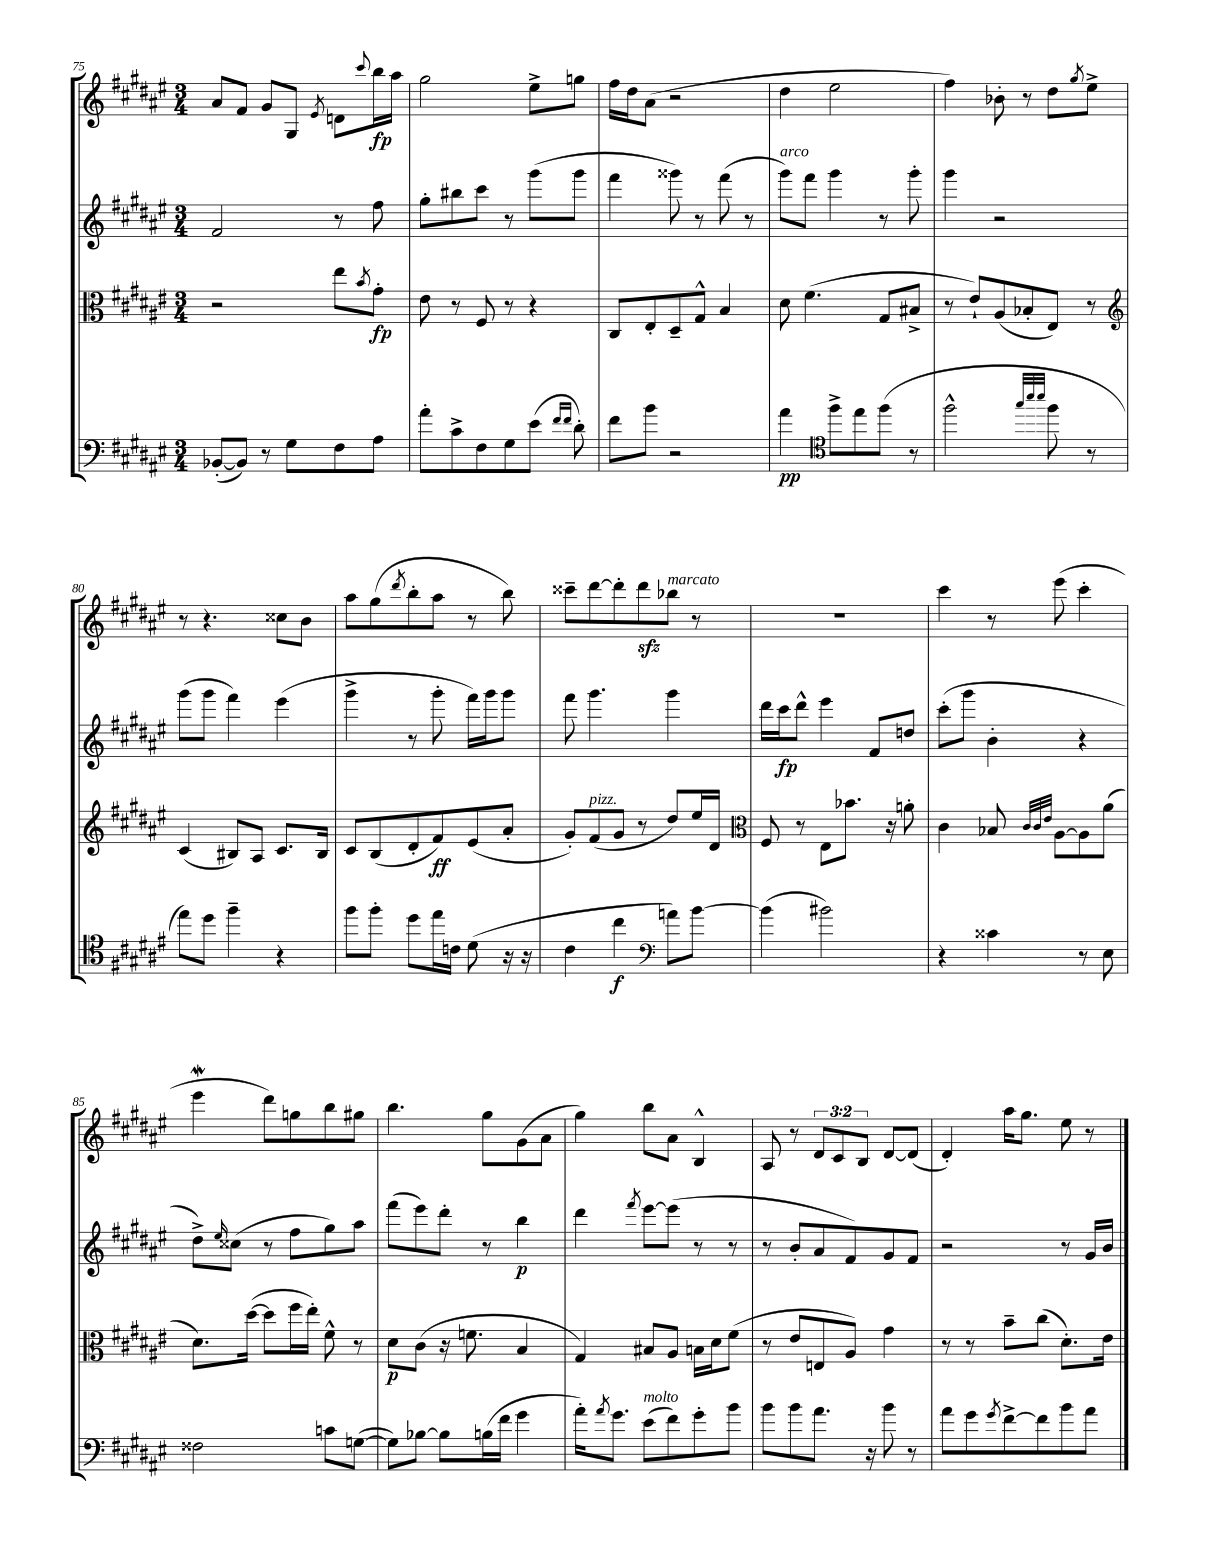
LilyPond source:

<<
\new StaffGroup <<
\new Staff = "s0" {
    \clef treble \key fis \major \numericTimeSignature \time 3/4 \override Staff.TupletNumber.text = #tuplet-number::calc-fraction-text
    ais'8 fis'8 gis'8 gis8 \acciaccatura { eis'8 } d'8 \appoggiatura { cis'''8 } b''16\fp ais''16 |
    gis''2 eis''8-> g''8 |
    fis''16 dis''16 ais'8( r2 |
    dis''4 eis''2 |
    fis''4) bes'8-. r8 dis''8 \acciaccatura { gis''8 } eis''8-> |
    r8 r4. cisis''8 b'8 |
    ais''8 gis''8( \acciaccatura { dis'''8 } b''8-. ais''8 r8 b''8) |
    cisis'''8-- dis'''8~ dis'''8-. dis'''8\sfz bes''8^\markup { \italic "marcato" } r8 |
    R2. |
    cis'''4 r8 eis'''8( cis'''4-. |
    eis'''4\mordent dis'''8) g''8 b''8 gis''8 |
    b''4. gis''8 gis'8( ais'8 |
    gis''4) b''8 ais'8 b4-^ |
    ais8 r8 \tuplet 3/2 { dis'8 cis'8 b8 } dis'8~ dis'8( |
    dis'4-.) ais''16 gis''8. eis''8 r8 \bar "|." |
}
\new Staff = "s1" {
    \clef treble \key fis \major \numericTimeSignature \time 3/4
    fis'2 r8 fis''8 |
    gis''8-. bis''8 cis'''8 r8 gis'''8( gis'''8 |
    fis'''4 gisis'''8) r8 fis'''8( r8 |
    gis'''8^\markup { \italic "arco" }) fis'''8 gis'''4 r8 gis'''8-. |
    gis'''4 r2 |
    gis'''8( gis'''8 fis'''4) eis'''4( |
    gis'''4-> r8 gis'''8-. fis'''16) gis'''16 gis'''8 |
    fis'''8 gis'''4. gis'''4 |
    dis'''16 cis'''16\fp dis'''8-^ eis'''4 fis'8 d''8 |
    cis'''8-.( gis'''8 b'4-. r4 |
    dis''8->) \grace { eis''16 } cisis''8( r8 fis''8 gis''8) ais''8 |
    fis'''8( eis'''8) dis'''8-. r8 b''4\p |
    dis'''4 \acciaccatura { fis'''8 } eis'''8~ eis'''8( r8 r8 |
    r8 b'8-. ais'8 fis'8) gis'8 fis'8 |
    r2 r8 gis'16 b'16 \bar "|." |
}
\new Staff = "s2" {
    \clef alto \key fis \major \numericTimeSignature \time 3/4
    r2 eis''8 \acciaccatura { b'8 } gis'8-.\fp |
    eis'8 r8 fis8 r8 r4 |
    cis8 eis8-. dis8-- gis8-^ b4 |
    dis'8 fis'4.( gis8 bis8-> |
    r8 eis'8-!) ais8( bes8-. eis8) r8 |
    \clef treble cis'4( bis8) ais8 cis'8. bis16 |
    cis'8 b8( dis'8-. fis'8\ff) eis'8( ais'8-. |
    gis'8-.) fis'8^\markup { \italic "pizz." }( gis'8 r8 dis''8) eis''16 dis'16 |
    \clef alto fis8 r8 eis8 bes'8. r16 a'8-. |
    cis'4 bes8 \grace { cis'32 cis'32 eis'32 } ais8~ ais8 ais'8( |
    dis'8.) dis''16~( dis''8 fis''16 eis''16-.) fis'8-^ r8 |
    dis'8\p cis'8( r16 f'8. b4 |
    gis4) bis8 ais8 b16 dis'16 fis'8( |
    r8 eis'8 e8 ais8) gis'4 |
    r8 r8 b'8-- cis''8( dis'8.-.) eis'16 \bar "|." |
}
\new Staff = "s3" {
    \clef bass \key fis \major \numericTimeSignature \time 3/4
    bes,8~-.( bes,8) r8 gis8 fis8 ais8 |
    ais'8-. cis'8-> fis8 gis8 eis'8( \grace { fis'16 fis'16 } dis'8-.) |
    fis'8 b'8 r2 |
    ais'4\pp \clef tenor fis''8-> eis''8 fis''8( r8 |
    fis''2-^ \grace { gis''32 b''32 b''32 } fis''8 r8 |
    eis''8) dis''8 fis''4-- r4 |
    fis''8 fis''8-. dis''8 eis''16 c'16 dis'8( r16 r16 |
    cis'4 cis''4\f \clef bass a'8) b'8~ |
    b'4( bis'2) |
    r4 cisis'4 r8 eis8 |
    fisis2 c'8 g8~( |
    g8) bes8~ bes8 b16( fis'16 gis'4 |
    ais'16-.) \acciaccatura { ais'8 } gis'8. eis'8^\markup { \italic "molto" }( fis'8) gis'8-. b'8 |
    b'8 b'8 ais'8. r16 b'8 r8 |
    ais'8 gis'8 \acciaccatura { gis'8 } fis'8~-> fis'8 b'8 ais'8 \bar "|." |
}
>>
>>
\layout { \context { \Score currentBarNumber = #75 } }
